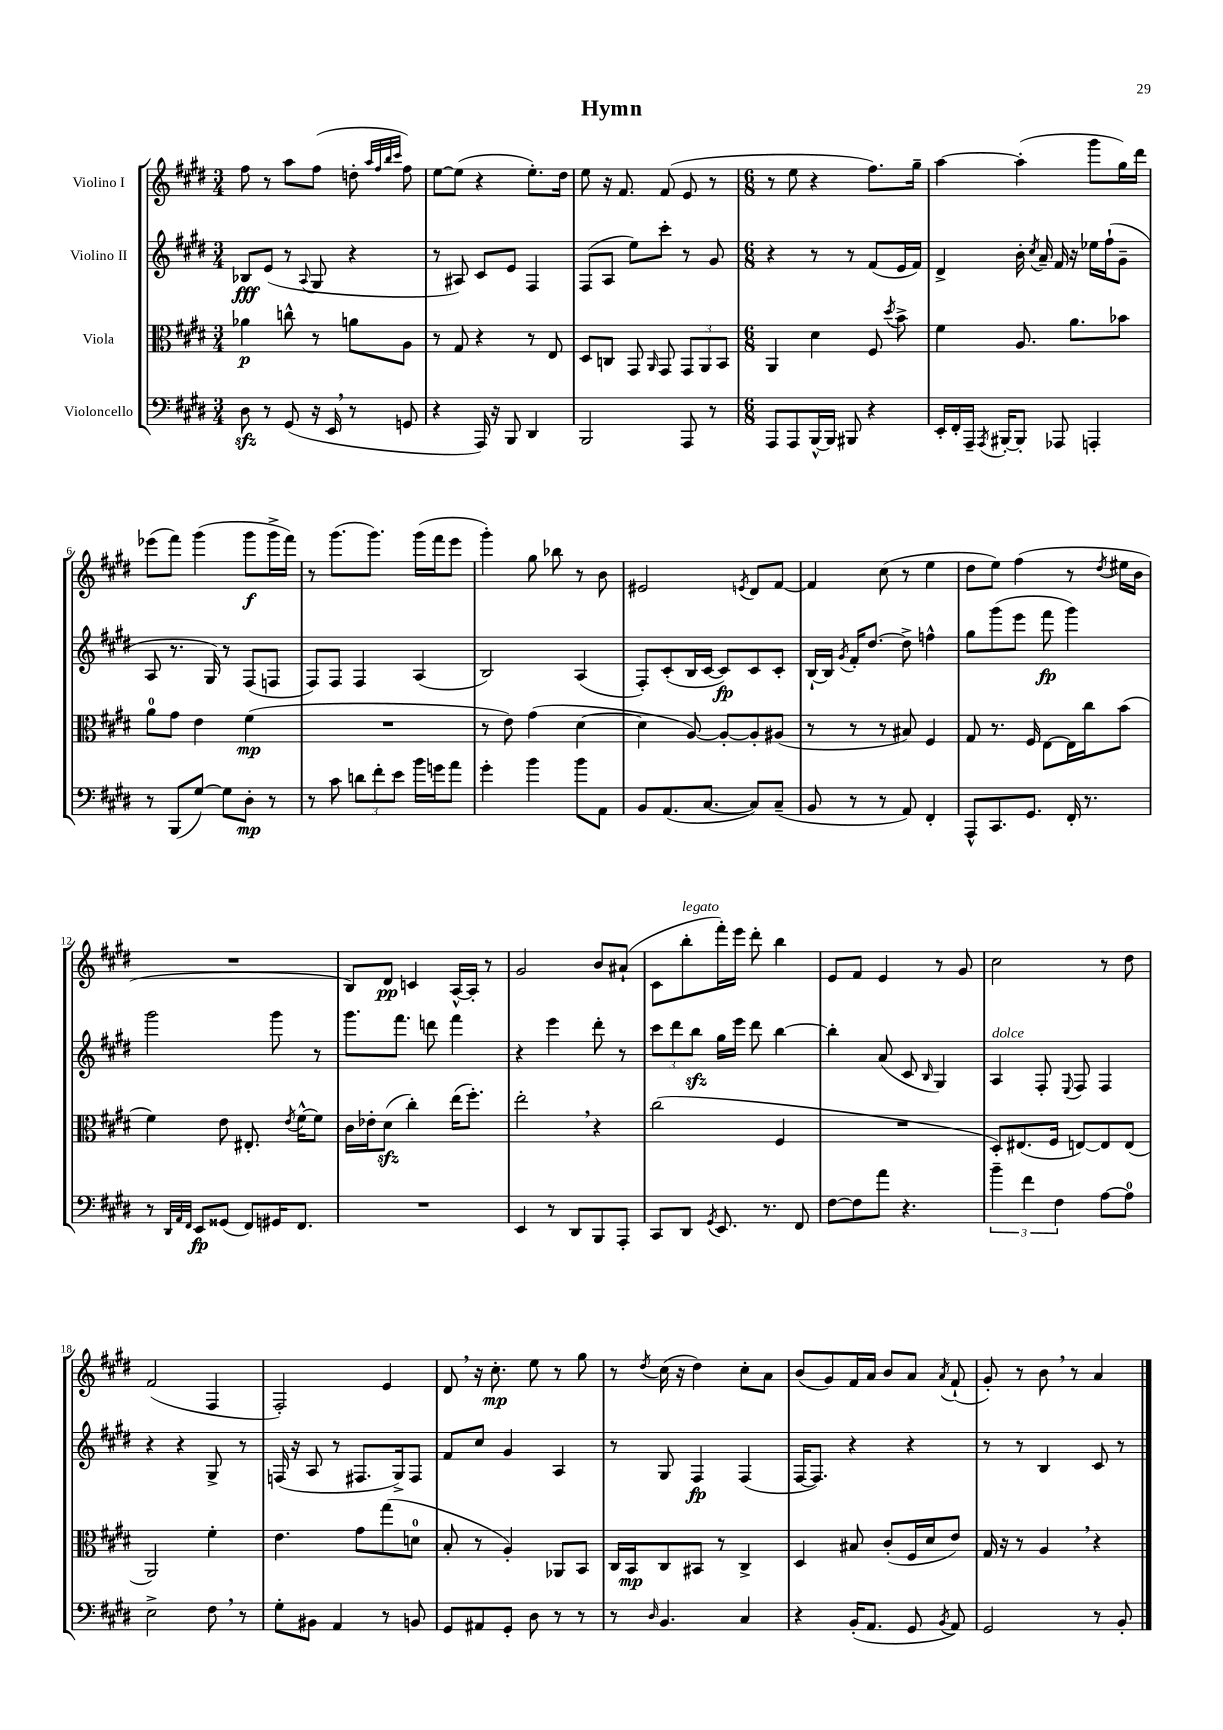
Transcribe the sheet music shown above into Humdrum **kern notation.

**kern	**dynam	**kern	**dynam	**kern	**dynam	**kern	**dynam
*part4	*part4	*part3	*part3	*part2	*part2	*part1	*part1
*staff4	*staff4	*staff3	*staff3	*staff2	*staff2	*staff1	*staff1
*I"Violoncello	*	*I"Viola	*	*I"Violino II	*	*I"Violino I	*
*clefF4	*	*clefC3	*	*clefG2	*	*clefG2	*
*k[f#c#g#d#]	*	*k[f#c#g#d#]	*	*k[f#c#g#d#]	*	*k[f#c#g#d#]	*
*M3/4	*	*M3/4	*	*M3/4	*	*M3/4	*
=1	=1	=1	=1	=1	=1	=1	=1
8D#zz\	.	4a-X\	p	8B-X/L	fff	8ff#\	.
8r	.	.	.	(8e/J	.	8r	.
(8GG#/	.	8ccn^^\	.	8r	.	8aa\L	.
.	.	.	.	8qqA/	.	.	.
16r	.	8r	.	8G#/	.	(8ff#\J	.
16EE,/	.	.	.	.	.	.	.
8r	.	8an\L	.	4r	.	8ddn'\	.
.	.	.	.	.	.	32qqaa/LLL	.
.	.	.	.	.	.	32qqff#/	.
.	.	.	.	.	.	32qqbb/	.
.	.	.	.	.	.	32qqccc#/JJJ	.
8GGn/	.	8A\J	.	.	.	8ff#\)	.
=2	=2	=2	=2	=2	=2	=2	=2
4r	.	8r	.	8r	.	[8ee\L	.
.	.	8G#/	.	8A#X/)	.	(8ee\J]	.
16AAA/)	.	4r	.	8c#/L	.	4r	.
16r	.	.	.	.	.	.	.
8BBB/	.	.	.	8e/J	.	.	.
4DD#/	.	8r	.	4F#/	.	8.ee'\L)	.
.	.	8E/	.	.	.	.	.
.	.	.	.	.	.	16dd#\Jk	.
=3	=3	=3	=3	=3	=3	=3	=3
2BBB/	.	8D#/L	.	(8F#/L	.	8ee\	.
.	.	8Cn/J	.	8A/J	.	16r	.
.	.	.	.	.	.	8.f#/	.
.	.	8GG#/	.	8ee\L)	.	.	.
.	.	16qqAA/	.	.	.	.	.
.	.	8GG#/	.	8ccc#'\J	.	(8f#/	.
8AAA/	.	12GG#/L	.	8r	.	8e/	.
.	.	12AA/	.	.	.	.	.
8r	.	.	.	8g#/	.	8r	.
.	.	12BB/J	.	.	.	.	.
=4	=4	=4	=4	=4	=4	=4	=4
*M6/8	*	*M6/8	*	*M6/8	*	*M6/8	*
8AAA/L	.	4AA/	.	4r	.	8r	.
8AAA/	.	.	.	.	.	8ee\	.
[16BBB^^/L	.	4d#\	.	8r	.	4r	.
16BBB/JJ]	.	.	.	.	.	.	.
8BBB#X/	.	.	.	8r	.	.	.
4r	.	8F#/	.	(8f#/L	.	8.ff#\L)	.
.	.	8qdd#/	.	.	.	.	.
.	.	8b^\	.	16e/L	.	.	.
.	.	.	.	16f#/JJ)	.	16gg#~\Jk	.
=5	=5	=5	=5	=5	=5	=5	=5
16EE'/LL	.	4f#\	.	4d#^/	.	[4aa\	.
16FF#'/	.	.	.	.	.	.	.
16AAA~/JJ	.	.	.	.	.	.	.
8qAAA/	.	.	.	.	.	.	.
[16BBB#X'/KL	.	.	.	.	.	.	.
8BBB#'/J]	.	8.A/	.	16b'\	.	(4aa'\]	.
.	.	.	.	8qcc#/	.	.	.
.	.	.	.	16a~/	.	.	.
8AAA-X/	.	.	.	16f#/	.	.	.
.	.	8.a\L	.	16r	.	.	.
4AAAn'/	.	.	.	16ee-X\LL	.	8ggg#\L	.
.	.	.	.	(16ff#`\J	.	.	.
.	.	8b-X\J	.	8g#~\J	.	16gg#\L)	.
.	.	.	.	.	.	16ddd#\JJ	.
!!LO:LB:g=z
=6	=6	=6	=6	=6	=6	=6	=6
8r	.	8a\L	.	8A/	.	(8eee-X\L	.
(8BBB/L	.	8g#\J	.	8.r	.	8fff#\J)	.
[8G#/J)	.	4e\	.	.	.	(4ggg#\	.
.	.	.	.	16G#/)	.	.	.
8G#\L]	.	.	.	8r	.	.	.
8D#'\J	mp	(4f#\	mp	(8F#/L	.	8ggg#\L	f
8r	.	.	.	8Fn/J	.	16ggg#^\L	.
.	.	.	.	.	.	16fff#\JJ)	.
=7	=7	=7	=7	=7	=7	=7	=7
8r	.	2.r	.	8F#/L)	.	8r	.
8c#\	.	.	.	8F#/J	.	(8.ggg#\L	.
12dn\L	.	.	.	4F#/	.	.	.
.	.	.	.	.	.	8.ggg#\J)	.
12f#'\	.	.	.	.	.	.	.
12e\J	.	.	.	.	.	.	.
16b\LL	.	.	.	(4A/	.	(16ggg#\LL	.
16gn\J	.	.	.	.	.	16fff#\J	.
8a\J	.	.	.	.	.	8eee\J	.
=8	=8	=8	=8	=8	=8	=8	=8
4g#'\	.	8r	.	2B/)	.	4ggg#'\)	.
.	.	8e\)	.	.	.	.	.
4b\	.	(4g#\	.	.	.	8gg#\	.
.	.	.	.	.	.	8bb-X\	.
8b\L	.	[4d#\	.	(4A/	.	8r	.
8AA\J	.	.	.	.	.	8b\	.
=9	=9	=9	=9	=9	=9	=9	=9
8BB/L	.	4d#\]	.	8F#'/L)	.	2e#X/	.
(8.AA/	.	.	.	(8c#'/	.	.	.
.	.	[8A/)	.	16B/L	.	.	.
[8.C#/J	.	.	.	[16c#/JJ	.	.	.
.	.	8A'/L_	.	8c#/L])	fp	.	.
.	.	.	.	.	.	8qen/	.
8C#/L])	.	8A'/]	.	8c#/	.	8d#/L	.
(8C#~/J	.	(8A#X/J	.	8c#'/J	.	[8f#/J	.
=10	=10	=10	=10	=10	=10	=10	=10
8BB/	.	8r	.	[16B`/LL	.	4f#/]	.
.	.	.	.	16B/JJ]	.	.	.
.	.	.	.	8qg#/	.	.	.
8r	.	8r	.	16f#'/KL	.	.	.
.	.	.	.	[8.dd#/J	.	.	.
8r	.	8r	.	.	.	(8cc#\	.
8AA/)	.	8B#X/)	.	8dd#^\]	.	8r	.
4FF#'/	.	4F#/	.	4ffn^^\	.	4ee\	.
=11	=11	=11	=11	=11	=11	=11	=11
8AAA^^/L	.	8G#/	.	8gg#\L	.	8dd#\L	.
8.CC#/	.	8.r	.	(8ggg#\	.	8ee\J)	.
.	.	.	.	8eee\J	.	(4ff#\	.
8.GG#/J	.	16F#/	.	.	.	.	.
.	.	[8E\L	.	8fff#\	fp	.	.
16FF#'/	.	16E\L]	.	4ggg#\)	.	8r	.
8.r	.	16cc#\J	.	.	.	.	.
.	.	.	.	.	.	8qdd#/	.
.	.	(8b\J	.	.	.	16ee#X\LL	.
.	.	.	.	.	.	16b\JJ	.
!!LO:LB:g=z
=12	=12	=12	=12	=12	=12	=12	=12
8r	.	4f#\)	.	2ggg#\	.	2.r	.
32qqDD#/LLL	.	.	.	.	.	.	.
32qqAA/	.	.	.	.	.	.	.
32qqFF#/JJJ	.	.	.	.	.	.	.
8EE/L	fp	.	.	.	.	.	.
(8GG##X/J	.	8e\	.	.	.	.	.
8FF#/L)	.	8.E#X'/	.	.	.	.	.
16GG#X/K	.	.	.	8ggg#\	.	.	.
.	.	8qe/	.	.	.	.	.
8.FF#/J	.	[16f#^^\KL	.	.	.	.	.
.	.	8f#\J]	.	8r	.	.	.
=13	=13	=13	=13	=13	=13	=13	=13
2.r	.	16c#\LL	.	8.ggg#\L	.	8B/L)	.
.	.	16e-X'\J	.	.	.	.	.
.	.	(8d#zz\J	.	.	.	8d#/J	pp
.	.	.	.	8.fff#\J	.	.	.
.	.	4cc#'\)	.	.	.	4cn/	.
.	.	.	.	8dddn\	.	.	.
.	.	(16ee\KL	.	4fff#\	.	[16A^^/LL	.
.	.	8.ff#'\J)	.	.	.	16A'/JJ]	.
.	.	.	.	.	.	8r	.
=14	=14	=14	=14	=14	=14	=14	=14
4EE/	.	2ee',\	.	4r	.	2g#/	.
8r	.	.	.	4eee\	.	.	.
8DD#/L	.	.	.	.	.	.	.
8BBB/	.	4r	.	8ddd#'\	.	8b/L	.
8AAA'/J	.	.	.	8r	.	(8a#X`/J	.
=15	=15	=15	=15	=15	=15	=15	=15
8CC#/L	.	(2cc#\	.	12ccc#\L	.	8c#\L	.
.	.	.	.	12ddd#\	.	.	.
!	!	!	!	!	!	!LO:TX:a:i:t=legato	!
8DD#/J	.	.	.	.	.	8bb'\	.
.	.	.	.	12bbzz\J	.	.	.
8qGG#/	.	.	.	.	.	.	.
8.EE/	.	.	.	16gg#\LL	.	16fff#'\L)	.
.	.	.	.	16eee\JJ	.	16eee\JJ	.
.	.	.	.	8ddd#\	.	8ddd#'\	.
8.r	.	.	.	.	.	.	.
.	.	4F#/	.	[4bb\	.	4bb\	.
8FF#/	.	.	.	.	.	.	.
=16	=16	=16	=16	=16	=16	=16	=16
[8F#\L	.	2.r	.	4bb'\]	.	8e/L	.
8F#\]	.	.	.	.	.	8f#/J	.
8a\J	.	.	.	(8a/	.	4e/	.
4.r	.	.	.	8c#/	.	.	.
.	.	.	.	16qqB/	.	.	.
.	.	.	.	4G#/)	.	8r	.
.	.	.	.	.	.	8g#/	.
=17	=17	=17	=17	=17	=17	=17	=17
!	!	!	!	!LO:TX:a:i:t=dolce	!	!	!
6b~\	.	8D#'/L)	.	4A/	.	2cc#\	.
.	.	(8.E#X/	.	.	.	.	.
6f#\	.	.	.	.	.	.	.
.	.	.	.	8F#'/	.	.	.
.	.	16F#/Jk	.	.	.	.	.
6F#\	.	.	.	.	.	.	.
.	.	.	.	8qqE/	.	.	.
.	.	[8En/L)	.	8F#/	.	.	.
[8A\L	.	8E/]	.	4F#/	.	8r	.
8A\J]	.	(8E/J	.	.	.	8dd#\	.
!!LO:LB:g=z
=18	=18	=18	=18	=18	=18	=18	=18
2E^\	.	2AA/)	.	4r	.	(2f#/	.
.	.	.	.	4r	.	.	.
8F#,\	.	4f#'\	.	8G#^/	.	4F#/	.
8r	.	.	.	8r	.	.	.
=19	=19	=19	=19	=19	=19	=19	=19
8G#'\L	.	4.e\	.	(16Fn/	.	2F#'/)	.
.	.	.	.	16r	.	.	.
8BB#X\J	.	.	.	8A/	.	.	.
4AA/	.	.	.	8r	.	.	.
.	.	8g#\L	.	8.F#X/L	.	.	.
8r	.	(8gg#\	.	.	.	4e/	.
.	.	.	.	16G#^/k)	.	.	.
8BBn/	.	8dn\J	.	8F#/J	.	.	.
=20	=20	=20	=20	=20	=20	=20	=20
8GG#/L	.	8B'/	.	8f#/L	.	8d#,/	.
8AA#X/	.	8r	.	8cc#/J	.	16r	.
.	.	.	.	.	.	8.cc#'\	mp
8GG#'/J	.	4A'/)	.	4g#/	.	.	.
8D#\	.	.	.	.	.	8ee\	.
8r	.	8AA-X/L	.	4A/	.	8r	.
8r	.	8BB/J	.	.	.	8gg#\	.
=21	=21	=21	=21	=21	=21	=21	=21
8r	.	16C#/LL	.	8r	.	8r	.
.	.	16BB/J	mp	.	.	.	.
16qqD#/	.	.	.	.	.	8qdd#/	.
4.BB/	.	8C#/	.	8G#/	.	(16cc#\	.
.	.	.	.	.	.	16r	.
.	.	8BB#X/J	.	4F#/	fp	4dd#\)	.
.	.	8r	.	.	.	.	.
4C#/	.	4C#^/	.	(4F#/	.	8cc#'\L	.
.	.	.	.	.	.	8a\J	.
=22	=22	=22	=22	=22	=22	=22	=22
4r	.	4D#/	.	[16F#/KL	.	(8b/L	.
.	.	.	.	8.F#/J])	.	.	.
.	.	.	.	.	.	8g#/)	.
(16BB'/KL	.	8B#X/	.	4r	.	16f#/L	.
8.AA/J	.	.	.	.	.	16a/JJ	.
.	.	(8c#'/L	.	.	.	8b/L	.
8GG#/	.	16F#/L	.	4r	.	8a/J	.
.	.	16d#/J	.	.	.	.	.
8qBB/	.	.	.	.	.	8qa/	.
8AA/)	.	8e/J)	.	.	.	(8f#`/	.
=23	=23	=23	=23	=23	=23	=23	=23
2GG#/	.	16G#/	.	8r	.	8g#'/)	.
.	.	16r	.	.	.	.	.
.	.	8r	.	8r	.	8r	.
.	.	4A,/	.	4B/	.	8b,\	.
.	.	.	.	.	.	8r	.
8r	.	4r	.	8c#/	.	4a/	.
8BB'/	.	.	.	8r	.	.	.
==	==	==	==	==	==	==	==
*-	*-	*-	*-	*-	*-	*-	*-
